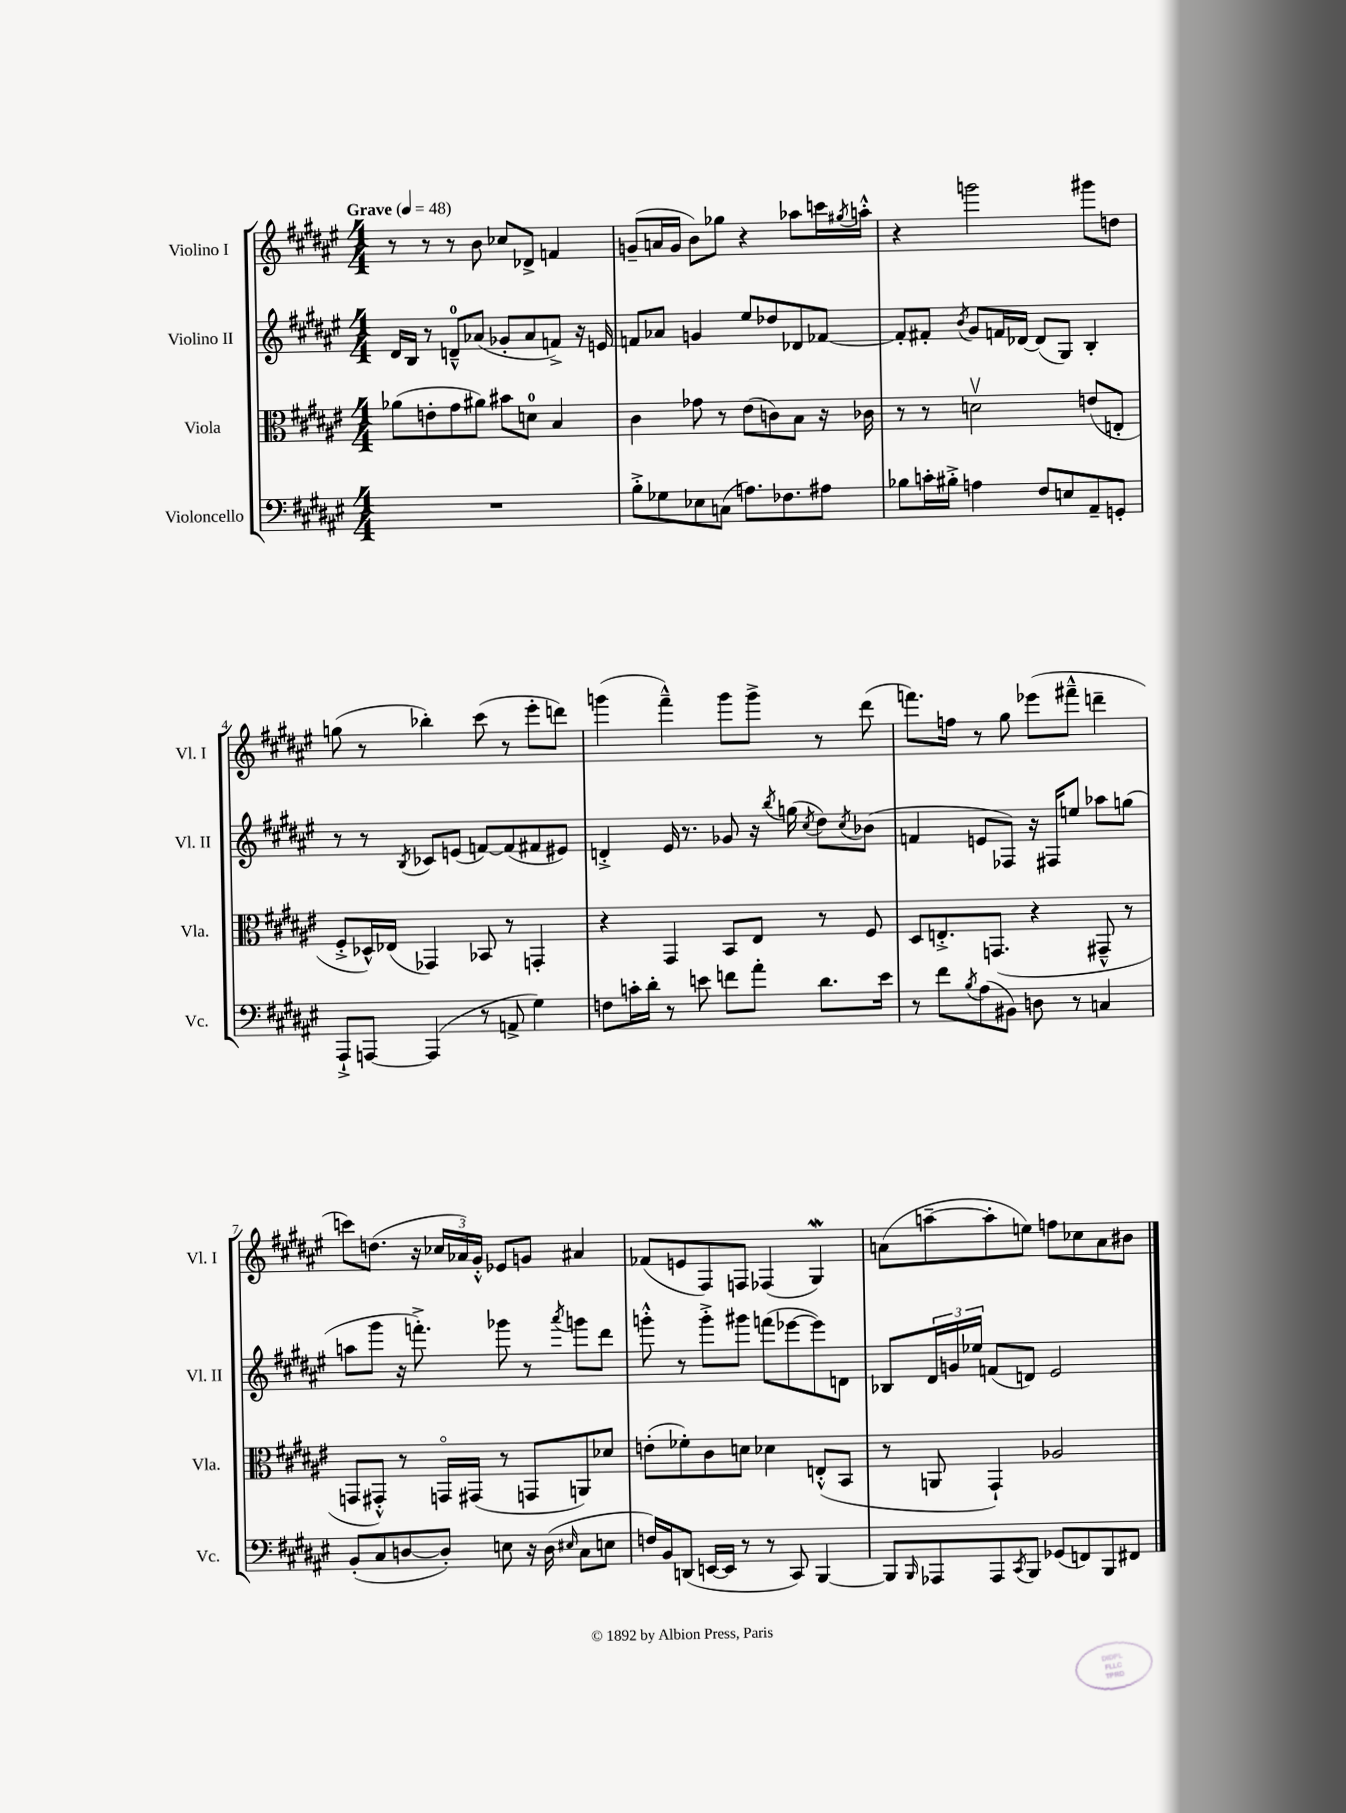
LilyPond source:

<<
\new StaffGroup <<
\new Staff = "s0" \with { instrumentName = "Violino I" shortInstrumentName = "Vl. I" } {
    \clef treble \key fis \major \numericTimeSignature \time 4/4 \tempo "Grave" 4 = 48
    r8 r8 r8 b'8 ces''8 des'8-> f'4 |
    g'8--( a'16 g'16 b'8) ges''8 r4 aes''8 c'''16 \acciaccatura { gis''8 } a''16-.-^ |
    r4 g'''2 gis'''8 d''8 |
    g''8( r8 bes''4-.) cis'''8( r8 eis'''8-. d'''8) |
    g'''4( fis'''4---^) g'''8 g'''8-> r8 dis'''8( |
    f'''8.) f''16 r8 gis''8 ees'''8( fis'''8---^ d'''4-- |
    c'''8) d''8.( r16 \tuplet 3/2 { ces''16 aes'16) gis'16-.-^ } ees'8 g'8 ais'4 |
    fes'8( e'8 fis8) f8 fes4( gis4\mordent) |
    a'8( a''8~-- a''8-. e''8) f''8 ces''8 a'8 bis'8 \bar "|." |
}
\new Staff = "s1" \with { instrumentName = "Violino II" shortInstrumentName = "Vl. II" } {
    \clef treble \key fis \major \numericTimeSignature \time 4/4
    dis'16 b16 r8 d'8-0---^ aes'8( ges'8-. aes'8 f'8->) r16 e'16 |
    f'8 aes'8 g'4 eis''8 des''8 des'8 fes'8~ |
    fes'8-. fis'8-. \acciaccatura { b'8 } gis'8 f'16 des'16~ des'8( gis8) b4-. |
    r8 r8 \acciaccatura { b8 } ces'8 e'8( f'8~) f'8( fis'8 eis'8) |
    d'4-.-> eis'16 r8. ges'8 r16 \acciaccatura { b''8 } g''16( \acciaccatura { cis''8 } dis''8) \acciaccatura { cis''8 } bes'8( |
    f'4 e'8 fes8) r16 fis16 e''8 aes''8 g''8( |
    a''8 gis'''8 r16 f'''8.-.->) ges'''8 r8 \acciaccatura { ais'''8 } g'''8 dis'''8 |
    g'''8-.-^ r8 g'''8-.-> gis'''8 f'''8( ees'''8~ ees'''8) d'8 |
    bes8 \tuplet 3/2 { dis'16 g'16 ees''16 } f'8( d'8) eis'2 \bar "|." |
}
\new Staff = "s2" \with { instrumentName = "Viola" shortInstrumentName = "Vla." } {
    \clef alto \key fis \major \numericTimeSignature \time 4/4
    aes'8( e'8-. gis'8 ais'8) bis'8 d'8-0 b4 |
    cis'4 ges'8 r8 eis'8( c'8) b8 r16 ces'16 |
    r8 r8 d'2\upbow e'8( e8-. |
    fis8-.-> des16-^) ees16( ges,4) bes,8 r8 g,4-. |
    r4 gis,4 b,8 eis8 r8 fis8 |
    dis8 e8.-.-> g,8.( r4 gis,8---^ r8 |
    g,8 gis,8-.-^) r8 g,16\flageolet gis,16( r8 g,8 a,8) des'8 |
    e'8-.( fes'8-.) cis'8 d'8 des'4 e8-.-^( b,8 |
    r8 a,8 gis,4-!) aes2 \bar "|." |
}
\new Staff = "s3" \with { instrumentName = "Violoncello" shortInstrumentName = "Vc." } {
    \clef bass \key fis \major \numericTimeSignature \time 4/4
    R1 |
    b8-.-> ges8 ees8 c8( a8.) fes8. ais8 |
    bes8 c'16-. bis16-.-> a4 fis8 e8 ais,8-- g,8-. |
    ais,,8-!-> a,,8~ a,,4( r8 a,8-> gis4) |
    f8 c'16-. dis'16-. r8 e'8 f'8 ais'8-. dis'8. e'16 |
    r8 fis'8 \acciaccatura { b8 } ais8( bis,8) d8 r8 c4 |
    b,8-.( cis8 d8~ d8-.) e8 r16 d16( \grace { eis16 } cis8 e8 |
    f16) b,16 d,8( e,16~ e,16 r8 r8 cis,8) b,,4~ |
    b,,8 \grace { b,,16 } aes,,8 aes,,8 \acciaccatura { cis,8 } b,,8 ges,8( f,8) b,,8 fis,8 \bar "|." |
}
>>
>>
